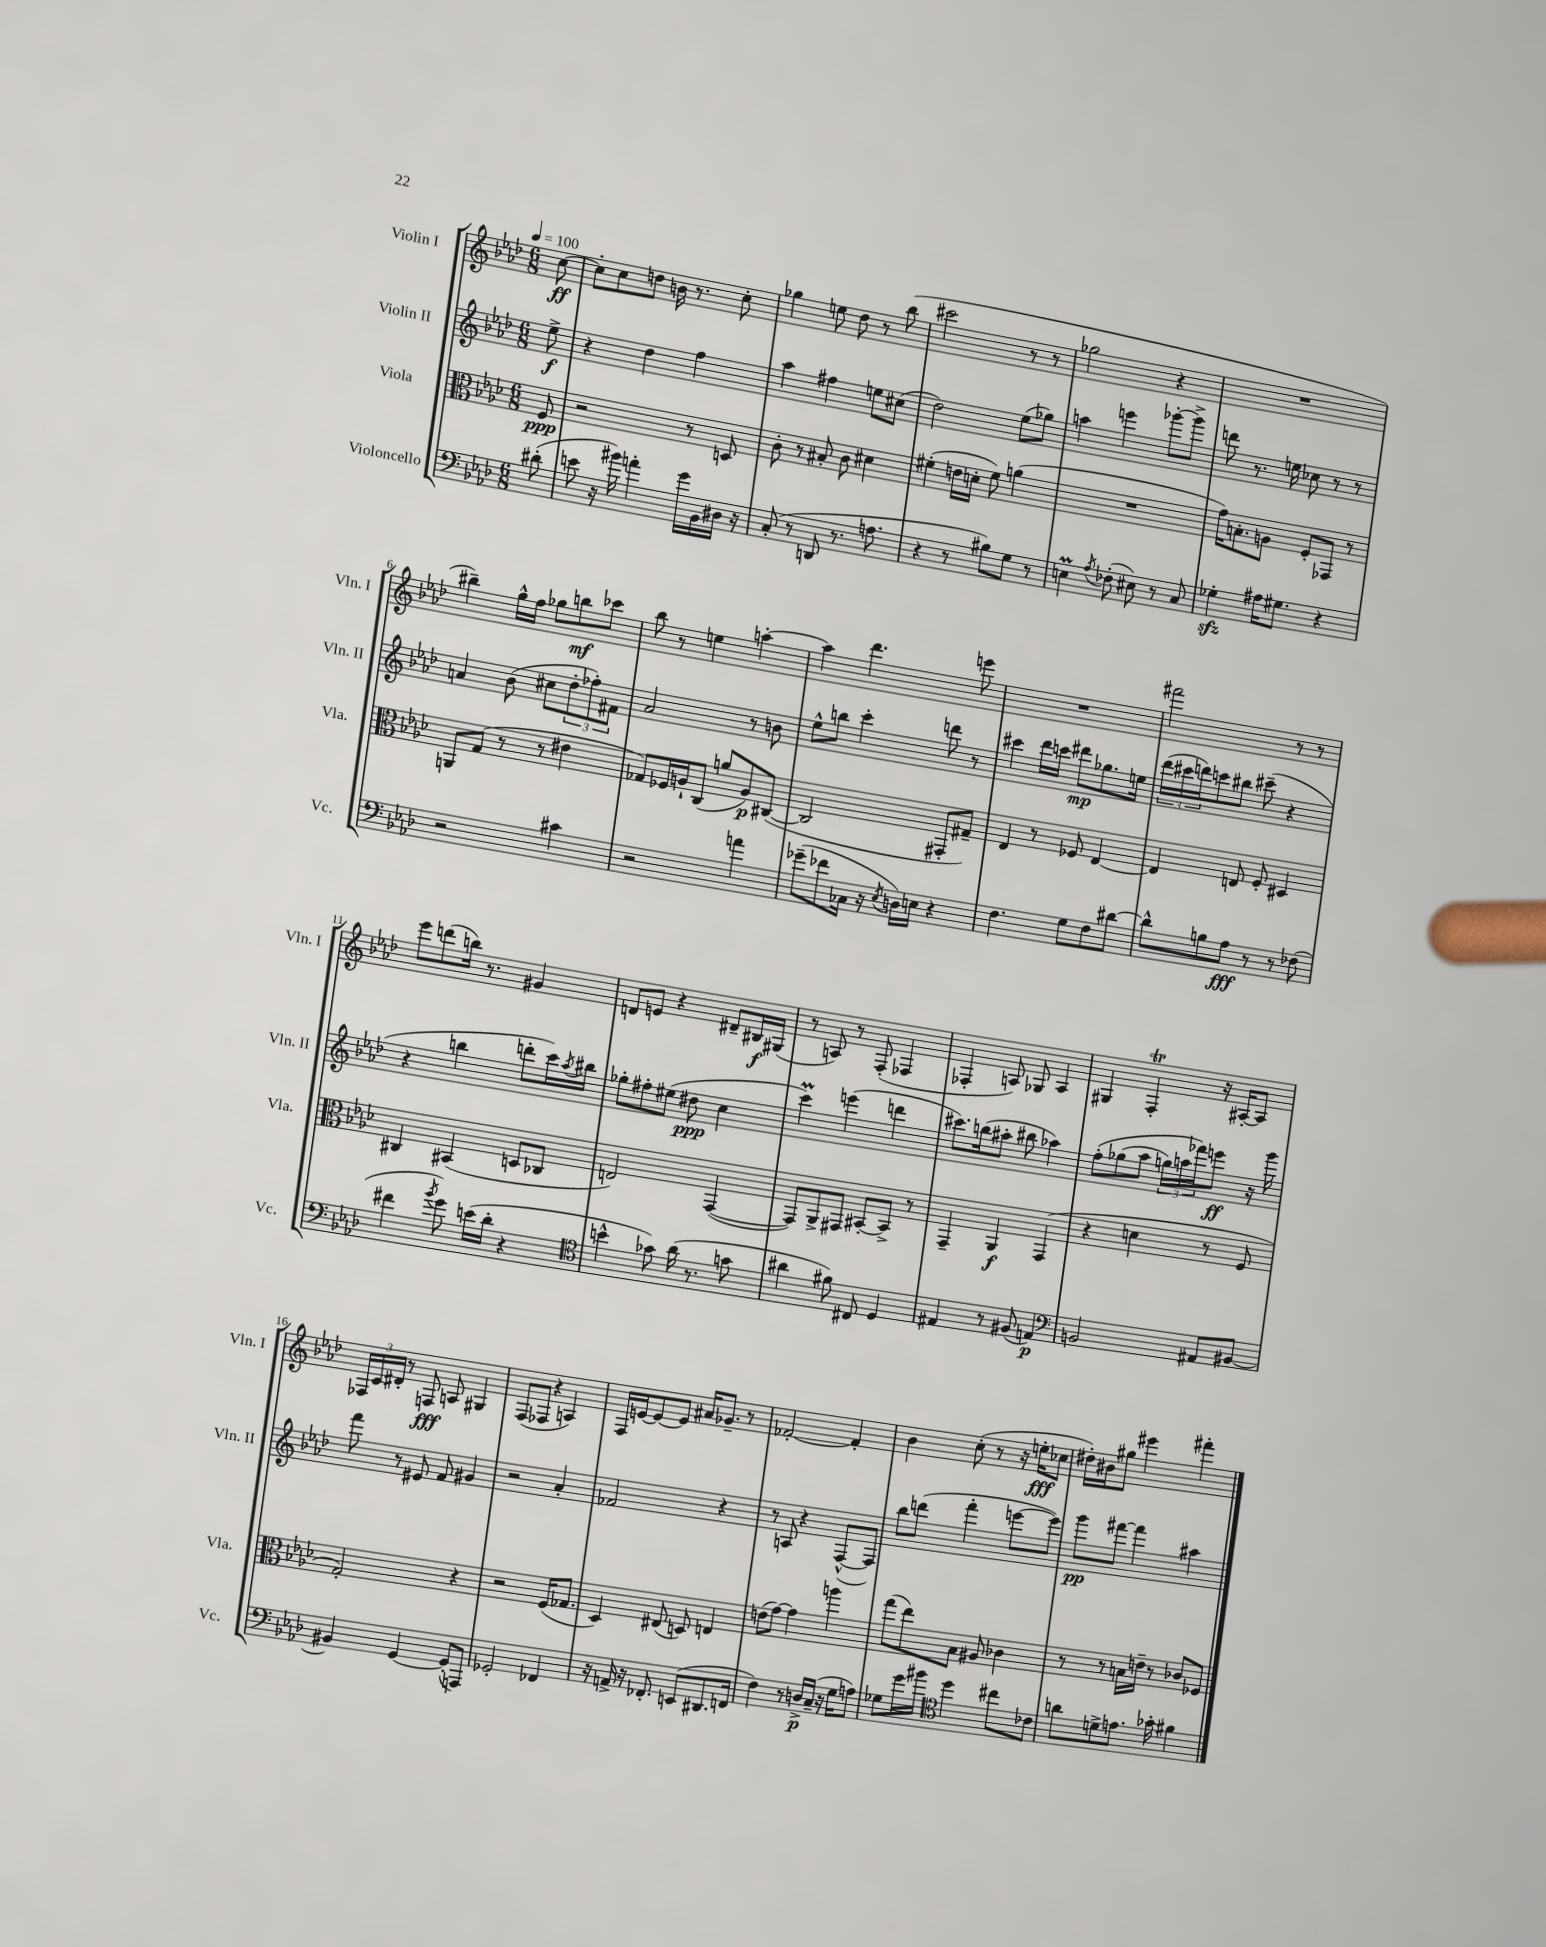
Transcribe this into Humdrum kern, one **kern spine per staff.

**kern	**dynam	**kern	**dynam	**kern	**dynam	**kern	**dynam
*part4	*part4	*part3	*part3	*part2	*part2	*part1	*part1
*staff4	*staff4	*staff3	*staff3	*staff2	*staff2	*staff1	*staff1
*I"Violoncello	*	*I"Viola	*	*I"Violin II	*	*I"Violin I	*
*I'Vc.	*	*I'Vla.	*	*I'Vln. II	*	*I'Vln. I	*
*clefF4	*	*clefC3	*	*clefG2	*	*clefG2	*
*k[b-e-a-d-]	*	*k[b-e-a-d-]	*	*k[b-e-a-d-]	*	*k[b-e-a-d-]	*
*M6/8	*	*M6/8	*	*M6/8	*	*M6/8	*
*MM100	*	*MM100	*	*MM100	*	*MM100	*
=	=	=	=	=	=	=	=
(8d#X'\	.	8F/	ppp	8ee-^\	f	[8cc\	ff
=1	=1	=1	=1	=1	=1	=1	=1
8en\	.	2r	.	4r	.	8cc'\L]	.
16r	.	.	.	.	.	8cc\	.
16b#X\)	.	.	.	.	.	.	.
4an'\	.	.	.	4dd-\	.	8ddn\J	.
.	.	.	.	.	.	16bn\	.
.	.	.	.	.	.	8.r	.
16g\LL	.	8r	.	4ff\	.	.	.
16BB-\	.	.	.	.	.	.	.
16D#X\JJ	.	8Dn/	.	.	.	8cc'\	.
16r	.	.	.	.	.	.	.
=2	=2	=2	=2	=2	=2	=2	=2
(8C'/	.	8c'\	.	4aa-\	.	4gg-X\	.
8r	.	8r	.	.	.	.	.
8DDn/	.	8B#X'/	.	4ff#X\	.	8een\	.
8.r	.	8c\	.	.	.	8dd-\	.
.	.	4d#X\	.	8een\L	.	8r	.
8.An\	.	.	.	.	.	.	.
.	.	.	.	(8cc#X\J	.	(8bb-\	.
=3	=3	=3	=3	=3	=3	=3	=3
4r	.	(4f#X'\	.	2dd-\)	.	2ccc#X\	.
8r	.	16en\LL	.	.	.	.	.
.	.	16dn'\JJ	.	.	.	.	.
8B#X\L)	.	8f#\)	.	.	.	.	.
8G\J	.	(4an\	.	(8ee-\L	.	8r	.
8r	.	.	.	8gg-X\J)	.	8r	.
=4	=4	=4	=4	=4	=4	=4	=4
4Enm\	.	2.r	.	4aan\	.	2gg-X\	.
8qA-/	.	.	.	.	.	.	.
(8F-X'\	.	.	.	4eeen\	.	.	.
8E#X\)	.	.	.	.	.	.	.
8r	.	.	.	[8ggg-X'\L	.	4r	.
8C/	.	.	.	8ggg-^\J]	.	.	.
=5	=5	=5	=5	=5	=5	=5	=5
4G-Xzz'\	.	16g\KL)	.	8dddn\	.	2.r	.
.	.	8.Bn'\	.	.	.	.	.
.	.	.	.	8.r	.	.	.
16A#X\KL	.	8An\J	.	.	.	.	.
8.G#X\J	.	.	.	16een\	.	.	.
.	.	8F'/L	.	8cc-X\	.	.	.
4r	.	8GG-X/J	.	8r	.	.	.
.	.	8r	.	8r	.	.	.
!!LO:LB:g=z
=6	=6	=6	=6	=6	=6	=6	=6
2r	.	8AAn/L	.	4an/	.	4bb#X~\)	.
.	.	(8G/J	.	.	.	.	.
.	.	8r	.	(8b-\	.	16gg^^\LL	.
.	.	.	.	.	.	16ff\JJ	.
.	.	8r	.	8cc#X\L	.	8gg-X\L	.
4c#X\	.	4e#X\	.	12dd-'\	.	8bbn\	mf
.	.	.	.	12ff-X'\)	.	.	.
.	.	.	.	.	.	8ccc-X\J	.
.	.	.	.	12f#X\J	.	.	.
=7	=7	=7	=7	=7	=7	=7	=7
2r	.	8G-X/L)	.	2a-/	.	8bb-\	.
.	.	16F-X/L	.	.	.	8r	.
.	.	16An`/J	.	.	.	.	.
.	.	(8C/J	.	.	.	4een\	.
.	.	8an/L	.	.	.	.	.
4an\	.	8A/)	p	8r	.	[4aan'\	.
.	.	([8C#X/J	.	8bn\	.	.	.
=8	=8	=8	=8	=8	=8	=8	=8
(8g-X~\L	.	2C#/]	.	8ee-^^\L	.	4aa\]	.
8f-X\	.	.	.	8bbn\J	.	.	.
16C-X\Jk	.	.	.	4ccc'\	.	4.ddd-\	.
16r	.	.	.	.	.	.	.
8qE-/	.	.	.	.	.	.	.
16Dn\LL)	.	.	.	.	.	.	.
16En\JJ	.	.	.	.	.	.	.
4r	.	8GG#X'/L	.	8dddn\	.	.	.
.	.	8G#X~/J)	.	8r	.	8eeen\	.
=9	=9	=9	=9	=9	=9	=9	=9
4.F\	.	4E-/	.	4ccc#X\	.	2.r	.
.	.	8r	.	16ddd-\LL	.	.	.
.	.	.	.	16cccn\JJ	.	.	.
8G\L	.	8F-X/	.	8ddd#X\L	mp	.	.
8F\	.	[4E-/	.	8.gg-X\	.	.	.
[8d#X\J	.	.	.	.	.	.	.
.	.	.	.	16een\Jk	.	.	.
=10	=10	=10	=10	=10	=10	=10	=10
8d#^^\L]	.	4E-/]	.	(24ddd-\LL	.	2fff#X\	.
.	.	.	.	24ccc#X\	.	.	.
.	.	.	.	24dddn\J)	.	.	.
8Bn\	.	.	.	8cccn\	.	.	.
8A-\J	fff	8En/	.	8bb#X\J	.	.	.
8r	.	8F'/	.	(8ccc#X~\	.	.	.
8r	.	4D#X/	.	4r	.	8r	.
(8F-X\	.	.	.	.	.	8r	.
!!LO:LB:g=z
=11	=11	=11	=11	=11	=11	=11	=11
4f#X\	.	4C#X/	.	4r	.	8eee-\L	.
.	.	.	.	.	.	(8dddn\	.
8qb-/	.	.	.	.	.	.	.
8g\)	.	(4BB#X/	.	4bbn\	.	16bbn\Jk)	.
.	.	.	.	.	.	8.r	.
(16en\LL	.	.	.	.	.	.	.
16d-'\JJ	.	.	.	.	.	.	.
4r	.	8Dn/L	.	8dddn'\L	.	4g#X/	.
.	.	8C-X/J	.	16ccc\L)	.	.	.
.	.	.	.	8qaa-/	.	.	.
.	.	.	.	16bb#X\JJ	.	.	.
=12	=12	=12	=12	=12	=12	=12	=12
*clefC4	*	*	*	*	*	*	*
4bn^^\	.	2En/)	.	8gg-X'\L	.	8dn/L	.
.	.	.	.	8ff#X'\	.	8en/J	.
8g-X\)	.	.	.	(8ee#X\J	.	4r	.
(16a-\	.	.	.	8dd#X\	ppp	.	.
8.r	.	.	.	.	.	.	.
.	.	([4GG/	.	4cc\	.	8d#X~/L	.
8gn\	.	.	.	.	.	16B#X/L	f
.	.	.	.	.	.	(16G#X/JJ	.
=13	=13	=13	=13	=13	=13	=13	=13
4a#X\	.	8GG/L])	.	4cccm\)	.	8r	.
.	.	8AA-^/	.	.	.	8An/)	.
8f#X\)	.	8GG#X/J	.	(4eeen\	.	8r	.
8C#X/	.	[8BB#X'/L	.	.	.	(8F'/	.
4D-/	.	8BB#^/J]	.	4dddn\	.	4F-X/	.
.	.	8r	.	.	.	.	.
=14	=14	=14	=14	=14	=14	=14	=14
4E#X/	.	4GG~/	.	8.ccc#X\L)	.	4F-X'/	.
.	.	.	.	(16bbn\k	.	.	.
8r	.	4AA-/	f	8aa#X'\J	.	8An/)	.
(8F#X/	.	.	.	8bb#X\	.	8G-X/	.
4En/)	p	(4GG/	.	4aa-X\)	.	4A/	.
=15	=15	=15	=15	=15	=15	=15	=15
*clefF4	*	*	*	*	*	*	*
2BBn/	.	4r	.	(8ff'\L	.	4G#X/	.
.	.	.	.	(8gg-X\	.	.	.
.	.	4dn\	.	8aa-\J	.	4FT'/	.
.	.	.	.	24ggn\LL)	.	.	.
.	.	.	.	24aan\	.	.	.
.	.	.	.	24fff-X\J)	.	.	.
8AA#X/L	.	8r	.	8eeen\J	ff	16r	.
.	.	.	.	.	.	[16A#X'/KL	.
[8BB#X/J	.	8F/	.	16r	.	8A#/J]	.
.	.	.	.	16ggg\	.	.	.
!!LO:LB:g=z
=16	=16	=16	=16	=16	=16	=16	=16
4BB#X/]	.	2G'/)	.	8fff\	.	24F-X/LL	.
.	.	.	.	.	.	24c/	.
.	.	.	.	.	.	24d#X'/JJ	.
.	.	.	.	8r	.	8r	.
[4GG/	.	.	.	8e#X/	.	8Fn/	fff
.	.	.	.	8f/	.	8An/	.
(8GG'/L]	.	4r	.	4g#X/	.	4G#X/	.
8AAAn/J)	.	.	.	.	.	.	.
=17	=17	=17	=17	=17	=17	=17	=17
2GG-X'/	.	2r	.	2r	.	(8F/L	.
.	.	.	.	.	.	8F-X/J	.
.	.	.	.	.	.	4r	.
4FF-X/	.	(16F/KL	.	4a-'/	.	4An/)	.
.	.	8.G-X/J	.	.	.	.	.
=18	=18	=18	=18	=18	=18	=18	=18
16r	.	4D-/)	.	2f-X/	.	16F/LL	.
16AAn^/	.	.	.	.	.	[16en/J	.
16r	.	.	.	.	.	8e/_	.
8.FF-X'/	.	.	.	.	.	.	.
.	.	(8E#X/	.	.	.	8e/J]	.
(8EEn/L	.	8Dn/)	.	.	.	16a#X/KL	.
.	.	.	.	.	.	8.g-X~/J	.
8.DD#X/	.	4En/	.	4r	.	.	.
.	.	.	.	.	.	8r	.
16FFn/Jk	.	.	.	.	.	.	.
=19	=19	=19	=19	=19	=19	=19	=19
4F\)	.	(8en\L	.	8r	.	[2f-X'/	.
.	.	[8g\J)	.	8An/	.	.	.
8r	.	4g\]	.	4r	.	.	.
16Dn^/LL	p	.	.	.	.	.	.
(16C~/JJ	.	.	.	.	.	.	.
16r	.	4aan\	.	([8F^^/L	.	4f-'/]	.
16G\KL	.	.	.	.	.	.	.
8An\J)	.	.	.	8F/J])	.	.	.
=20	=20	=20	=20	=20	=20	=20	=20
8G-X\L	.	(8gg\L	.	8bb-\L	.	4b-\	.
16g\L	.	8ee-\)	.	(8dddn\J	.	.	.
16b#X\JJ	.	.	.	.	.	.	.
*clefC4	*	*	*	*	*	*	*
4dd-\	.	8B-\J	.	4fff'\	.	(8cc'\	.
.	.	8A#X/	.	.	.	8r	.
8cc#X\L	.	4c-X\	.	[8eeen\L	.	16r	.
.	.	.	.	.	.	16een'\KL	fff
8c-X\J	.	.	.	8eee\J])	.	8cc-X\J	.
=21	=21	=21	=21	=21	=21	=21	=21
8an\L	.	8r	.	8ggg\L	pp	16dd#X'\LL)	.
.	.	.	.	.	.	16b#X\J	.
8dn^\	.	8r	.	[8fff#X\J	.	8gg#X\J	.
8.en\J	.	16Bn\LL	.	4fff#\]	.	4eee#X\	.
.	.	16en~\JJ	.	.	.	.	.
.	.	8r	.	.	.	.	.
16g-X'\	.	.	.	.	.	.	.
4f#X\	.	8c-X/L	.	4aa#X\	.	4fff#X'\	.
.	.	8F-X/J	.	.	.	.	.
==	==	==	==	==	==	==	==
*-	*-	*-	*-	*-	*-	*-	*-
